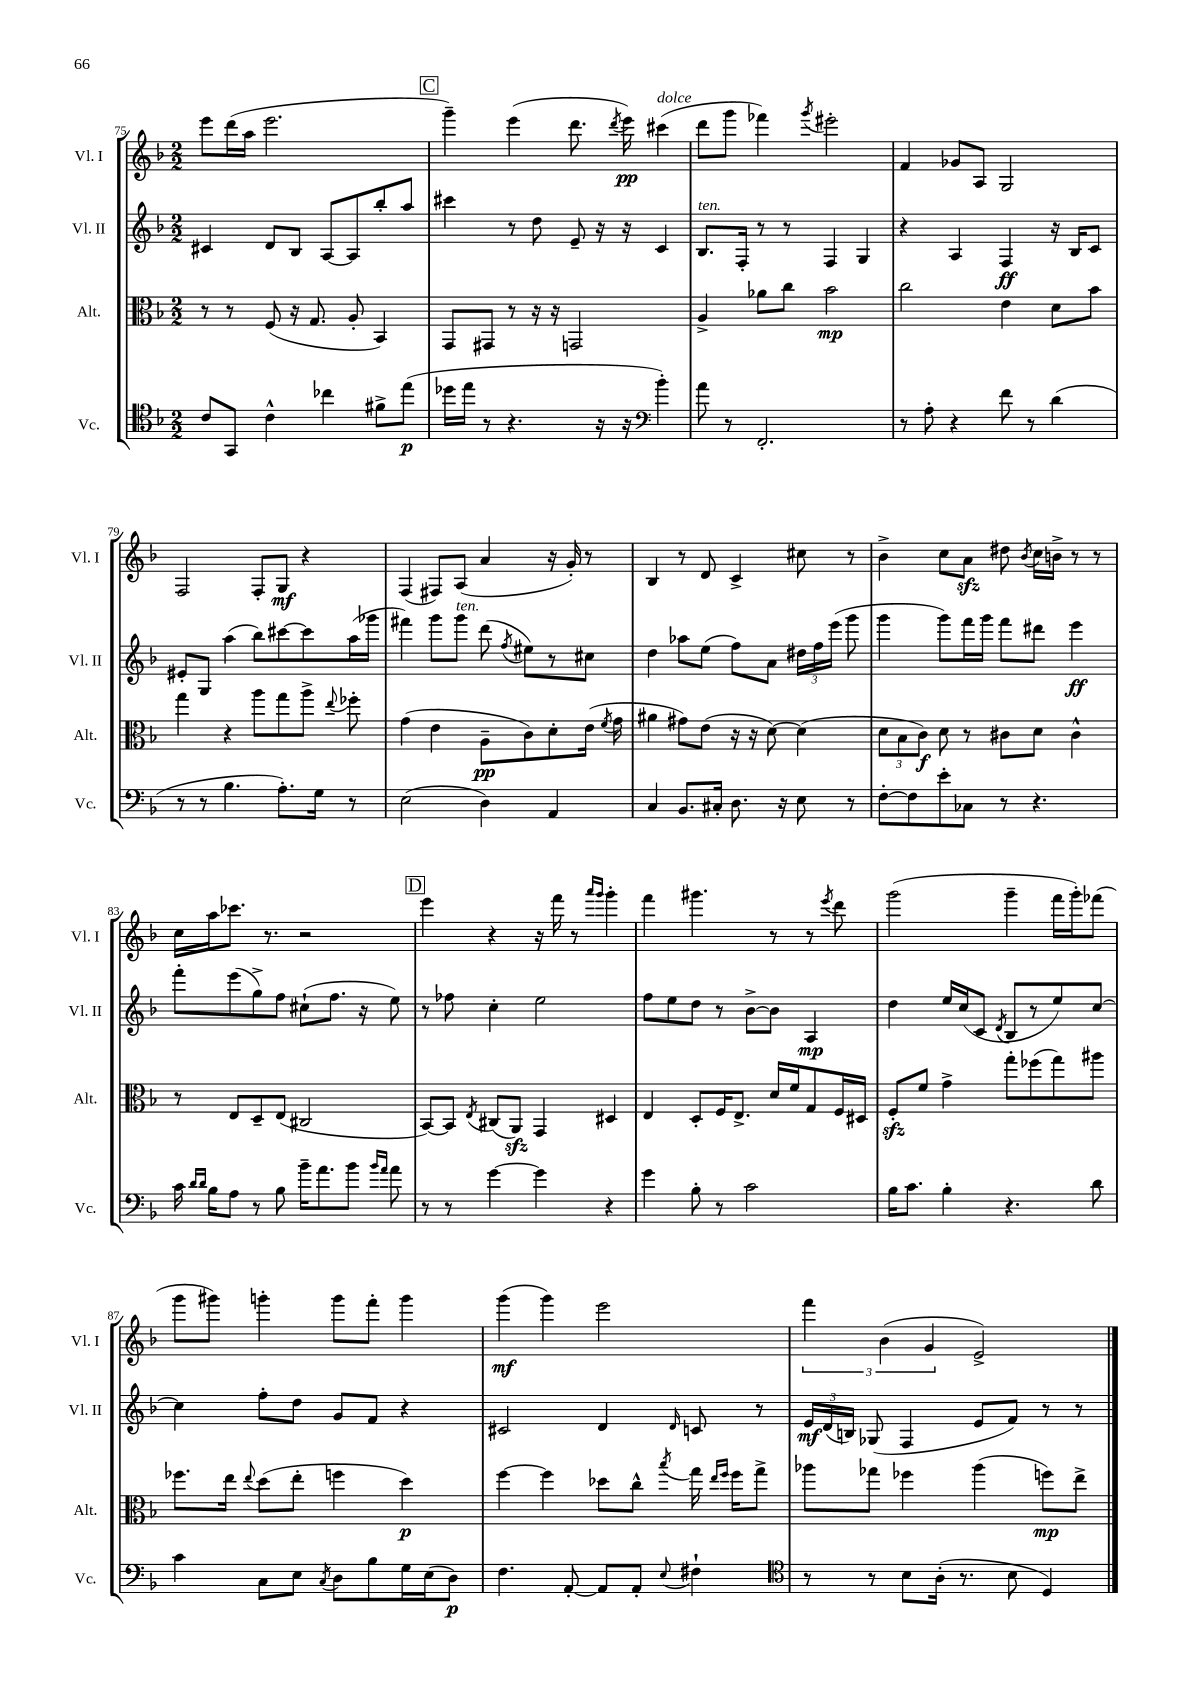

**kern	**kern	**kern	**kern
*staff4	*staff3	*staff2	*staff1
*clefC4	*clefC3	*clefG2	*clefG2
*k[b-]	*k[b-]	*k[b-]	*k[b-]
*M2/2	*M2/2	*M2/2	*M2/2
8c	8r	4c#	8eee
8GG	8r	.	(16ddd
.	.	.	16aa
4c^^	(8F	8d	2.eee
.	16r	8B-	.
.	8.G	.	.
4cc-	.	[8A	.
.	8A'	8A]	.
8f#^	4BB-)	8bb-'	.
(8ee	.	8aa	.
=	=	=	=
16dd-	8GG	4ccc#	4ggg~)
16ee	.	.	.
8r	8GG#	.	.
4.r	8r	8r	(4eee
.	16r	8dd	.
.	16r	.	.
.	2GG	8e~	8.ddd
16r	.	16r	.
.	.	.	8qddd
16r	.	16r	16eee)
*clefF4	*	*	*
4b-')	.	4c	(4ccc#
=	=	=	=
8a	4A^	8.B-	8ddd
8r	.	.	8ggg
.	.	16F'	.
2.FF'	8a-	8r	4fff-)
.	8cc	8r	.
.	.	.	8qggg
.	2b-	4F	2eee#'
.	.	4G	.
=	=	=	=
8r	2cc	4r	4f
8A'	.	.	.
4r	.	4A	8g-
.	.	.	8A
8f	4e	4F	2G
8r	.	.	.
(4d	8d	16r	.
.	.	16B-	.
.	8b-	8c	.
=	=	=	=
8r	4gg	8e#'	2F
8r	.	8G	.
4.B-	4r	(4aa	.
.	8aa	8bb-)	8F'
8.A')	8gg	[8ccc#	8G
.	8aa^	8ccc#]	4r
16G	.	.	.
.	8qqee	.	.
8r	8ff-'	(16aa	.
.	.	16ggg-	.
=	=	=	=
(2E	(4g	4fff#)	(4F
.	4e	8ggg	8F#)
.	.	8ggg	(8A
4D)	8A~	(8ddd	4a
.	.	8qff	.
.	8c)	8ee#)	.
4AA	8d'	8r	16r
.	.	.	16g')
.	(16e	8cc#	8r
.	8qf	.	.
.	16g	.	.
=	=	=	=
4C	4a#	4dd	4B-
8.BB-	8g#)	8aa-	8r
.	(8e	(8ee	8d
16C#'	.	.	.
8.D	16r	8ff)	4c^
.	16r	.	.
.	[8d)	8a	.
16r	.	.	.
8E	(4d]	24dd#	8cc#
.	.	24ff	.
.	.	(24eee	.
8r	.	8ggg	8r
=	=	=	=
[8F'	12d	4ggg	4b-^
.	12B-	.	.
8F]	.	.	.
.	12c)	.	.
8e'	8d	8ggg)	8cc
8C-	8r	16fff	8a
.	.	16ggg	.
8r	8c#	8fff	8dd#
.	.	.	8qb-
4.r	8d	8ddd#	16cc
.	.	.	16b^
.	4c#^^	4eee	8r
.	.	.	8r
=	=	=	=
16c	8r	8fff'	16cc
16qqd	.	.	.
16qqd	.	.	.
16B-	.	.	16aa
8A	8E	(8eee	8.ccc-
8r	8D~	8gg^)	.
.	.	.	8.r
8B-	(8E	8ff	.
16b-~	2C#	(8cc#`	2r
8.a	.	.	.
.	.	8.ff	.
8b-	.	.	.
.	.	16r	.
16qqb-	.	.	.
16qqa	.	.	.
8a	.	8ee)	.
=	=	=	=
8r	[8BB-)	8r	4eee
8r	8BB-]	8ff-	.
.	8qE	.	.
[4g	(8C#	4cc'	4r
.	8AA)	.	.
4g]	4GG	2ee	16r
.	.	.	16fff
.	.	.	8r
.	.	.	16qqaaa
.	.	.	16qqggg
4r	4D#	.	4ggg'
=	=	=	=
4g	4E	8ff	4fff
.	.	8ee	.
8B-'	8D'	8dd	4.ggg#
8r	16F	8r	.
.	8.E^	.	.
2c	.	[8b-^	.
.	16d	8b-]	8r
.	16f	.	.
.	8G	4A	8r
.	.	.	8qeee
.	16F	.	8ddd
.	16D#	.	.
=	=	=	=
16B-	8F'	4dd	(2ggg
8.c	.	.	.
.	8f	.	.
4B-'	4g^	16ee	.
.	.	(16cc	.
.	.	8c	.
.	.	8qd	.
4.r	8gg'	8B-	4ggg~
.	(8ff-	8r	.
.	8gg)	8ee)	16fff
.	.	.	16ggg')
8d	8aa#	[8cc	(8fff-
=	=	=	=
4c	8.ff-	4cc]	8ggg
.	.	.	8ggg#)
.	16ee	.	.
.	8qqee	.	.
8C	(8dd	8ff'	4ggg'
8E	8ee'	8dd	.
8qC	.	.	.
8D	4ff	8g	8ggg
8B-	.	8f	8fff'
16G	4dd)	4r	4ggg
(16E	.	.	.
8D)	.	.	.
=	=	=	=
4.F	[4ff	2c#	(4ggg
.	4ff]	.	4ggg)
[8AA'	.	.	.
8AA]	8dd-	4d	2eee
8AA'	8cc^^	.	.
8qqE	8qbb-	16qqd	.
4F#`	16gg	8c	.
.	16qqee	.	.
.	16qqff	.	.
.	16ff	.	.
.	8gg^	8r	.
=	=	=	=
*clefC4	*	*	*
8r	8aa-	24e	6fff
.	.	(24d	.
.	.	24B)	.
8r	8gg-	(8G-	.
.	.	.	(6b-
8B-	4ff-	4F	.
.	.	.	6g
(16A'	.	.	.
8.r	.	.	.
.	(4aa-	8e	2e^)
8B-	.	8f)	.
4D)	8ff)	8r	.
.	8ee^	8r	.
==	==	==	==
*-	*-	*-	*-
